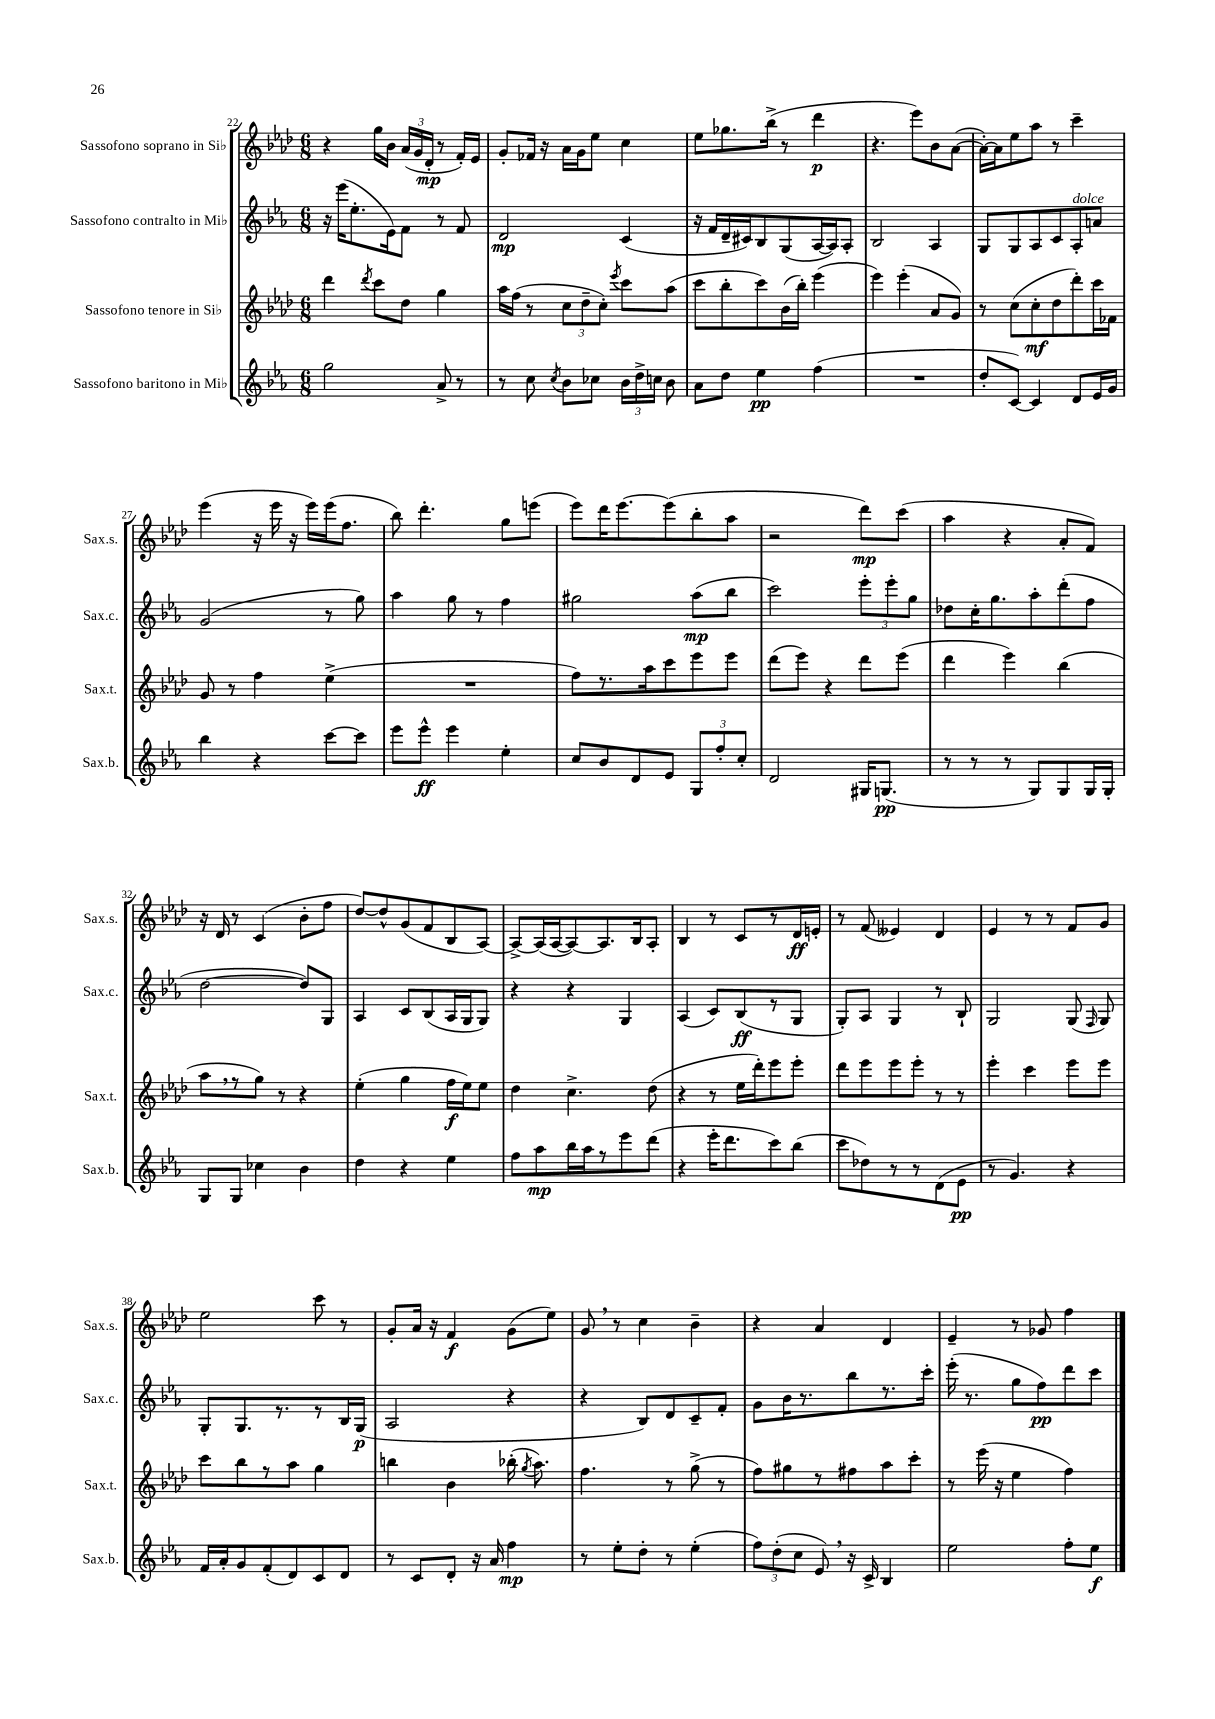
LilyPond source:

<<
\new StaffGroup <<
\new Staff = "s0" \with { instrumentName = "Sassofono soprano in Sib" shortInstrumentName = "Sax.s." } {
    \clef treble \key aes \major \numericTimeSignature \time 6/8
    \autoBeamOff r4 g''16[ bes'16] \tuplet 3/2 { aes'16[( g'16 des'16]-.\mp } r8 f'16[-.) ees'16] |
    g'8[-. fes'16] r16 aes'16[ g'16 ees''8] c''4 |
    ees''8[ ges''8. bes''16]->( r8 des'''4\p |
    r4. ees'''8[) bes'8 aes'8]~( |
    aes'16[~-.) aes'16 ees''8 aes''8] r8 c'''4-- |
    ees'''4( r16 ees'''16 r16 ees'''16[) ees'''16( f''8.] |
    bes''8) des'''4.-. g''8[ e'''8]( |
    ees'''8[) des'''16 ees'''8.~ ees'''8( bes''8-. aes''8] |
    r2 des'''8[\mp) c'''8]( |
    aes''4 r4 aes'8[-. f'8]) |
    r16 des'16 r8 c'4( bes'8[-. f''8] |
    des''8[~) des''8-^ g'8( f'8 bes8 aes8]~) |
    aes8[~-> aes16( aes16~ aes8~) aes8. bes16 aes8]-. |
    bes4 r8 c'8[ r8 des'16\ff e'16]-. |
    r8 f'8( eeses'4) des'4 |
    ees'4 r8 r8 f'8[ g'8] |
    ees''2 c'''8 r8 |
    g'8[-. aes'16] r16 f'4\f g'8[( ees''8]) |
    g'8 \breathe r8 c''4 bes'4-- |
    r4 aes'4 des'4 |
    ees'4-- r8 ges'8 f''4 \bar "|." |
}
\new Staff = "s1" \with { instrumentName = "Sassofono contralto in Mib" shortInstrumentName = "Sax.c." } {
    \clef treble \key ees \major \numericTimeSignature \time 6/8
    \autoBeamOff r16 ees'''16[( ees''8.-. ees'16) f'8] r8 f'8 |
    d'2\mp c'4( |
    r16 f'16[ d'16-- cis'16) bes8 g8( aes16~ aes16) aes8]-. |
    bes2 aes4 |
    g8[ g8 aes8 c'8 aes8-.^\markup { \italic "dolce" } a'8] |
    g'2( r8 g''8) |
    aes''4 g''8 r8 f''4 |
    gis''2 aes''8[\mp( bes''8] |
    c'''2) \tuplet 3/2 { ees'''8[-. ees'''8-. g''8] } |
    des''8[ c''16-. g''8. aes''8-. d'''8-.( f''8] |
    d''2~ d''8[) g8] |
    aes4 c'8[ bes8( aes16 g16 g8]) |
    r4 r4 g4 |
    aes4( c'8[) bes8\ff( r8 g8] |
    g8[-.) aes8] g4 r8 bes8-! |
    g2 g8( \grace { f16 } g8) |
    g8[-. g8. r8. r8 bes16 g16]\p( |
    aes2 r4 |
    r4 bes8[) d'8 c'8-- f'8]-. |
    g'8[ bes'16 r8. bes''8 r8. c'''16]-. |
    ees'''16-.( r8. g''8[ f''8\pp) d'''8 c'''8] \bar "|." |
}
\new Staff = "s2" \with { instrumentName = "Sassofono tenore in Sib" shortInstrumentName = "Sax.t." } {
    \clef treble \key aes \major \numericTimeSignature \time 6/8
    \autoBeamOff des'''4 \acciaccatura { des'''8 } c'''8[ des''8] g''4 |
    aes''16[ f''16]( r8 \tuplet 3/2 { c''8[ des''8-- c''8]-.) } \acciaccatura { ees'''8 } c'''8[ aes''8]( |
    c'''8[ bes''8-. c'''8) bes'16( bes''16]-.) ees'''4( |
    ees'''4) ees'''4-.( aes'8[ g'8]) |
    r8 c''8[( c''8-.\mf des''8 des'''8-.) c'''16 fes'16] |
    g'8 r8 f''4 ees''4->( |
    R2. |
    f''8[) r8. aes''16 c'''8 ees'''8 ees'''8] |
    des'''8[( ees'''8]) r4 des'''8[ ees'''8]( |
    des'''4 ees'''4) bes''4( |
    aes''8[ \breathe r8 g''8]) r8 r4 |
    ees''4-.( g''4 f''16[\f ees''16) ees''8] |
    des''4 c''4.-> des''8( |
    r4 r8 ees''16[ des'''16-.) ees'''8 ees'''8]-. |
    des'''8[ ees'''8 ees'''8 ees'''8]-. r8 r8 |
    ees'''4-. c'''4 ees'''8[ ees'''8] |
    c'''8[ bes''8 r8 aes''8] g''4 |
    b''4 bes'4 bes''16-.( \acciaccatura { g''8 } aes''8.) |
    f''4. r8 g''8->( r8 |
    f''8[) gis''8 r8 fis''8 aes''8 c'''8]-. |
    r8 ees'''16( r16 ees''4 f''4) \bar "|." |
}
\new Staff = "s3" \with { instrumentName = "Sassofono baritono in Mib" shortInstrumentName = "Sax.b." } {
    \clef treble \key ees \major \numericTimeSignature \time 6/8
    \autoBeamOff g''2 aes'8-> r8 |
    r8 c''8 \acciaccatura { c''8 } bes'8[ ces''8] \tuplet 3/2 { bes'16[ d''16-> c''16] } bes'8 |
    aes'8[ d''8] ees''4\pp f''4( |
    R2. |
    d''8[-. c'8]~) c'4 d'8[ ees'16 g'16] |
    bes''4 r4 c'''8[~ c'''8] |
    ees'''8[ ees'''8]-^\ff ees'''4 ees''4-. |
    c''8[ bes'8 d'8 ees'8] \tuplet 3/2 { g8[ f''8-. c''8]-. } |
    d'2 gis16[ g8.]\pp( |
    r8 r8 r8 g8[) g8 g16 g16]-. |
    g8[ g8] ces''4 bes'4 |
    d''4 r4 ees''4 |
    f''8[ aes''8\mp bes''16 aes''16 r8 ees'''8 d'''8]( |
    r4 ees'''16[-. d'''8. c'''8) bes''8]( |
    c'''8[ des''8) r8 r8 d'8( ees'8]\pp |
    r8 g'4.) r4 |
    f'16[ aes'16-. g'8 f'8-.( d'8) c'8 d'8] |
    r8 c'8[ d'8]-. r16 aes'16 f''4\mp |
    r8 ees''8[-. d''8]-. r8 ees''4-.( |
    \tuplet 3/2 { f''8[) d''8-.( c''8] } ees'8) \breathe r16 c'16-> bes4 |
    ees''2 f''8[-. ees''8]\f \bar "|." |
}
>>
>>
\layout { \context { \Score currentBarNumber = #22 } }
